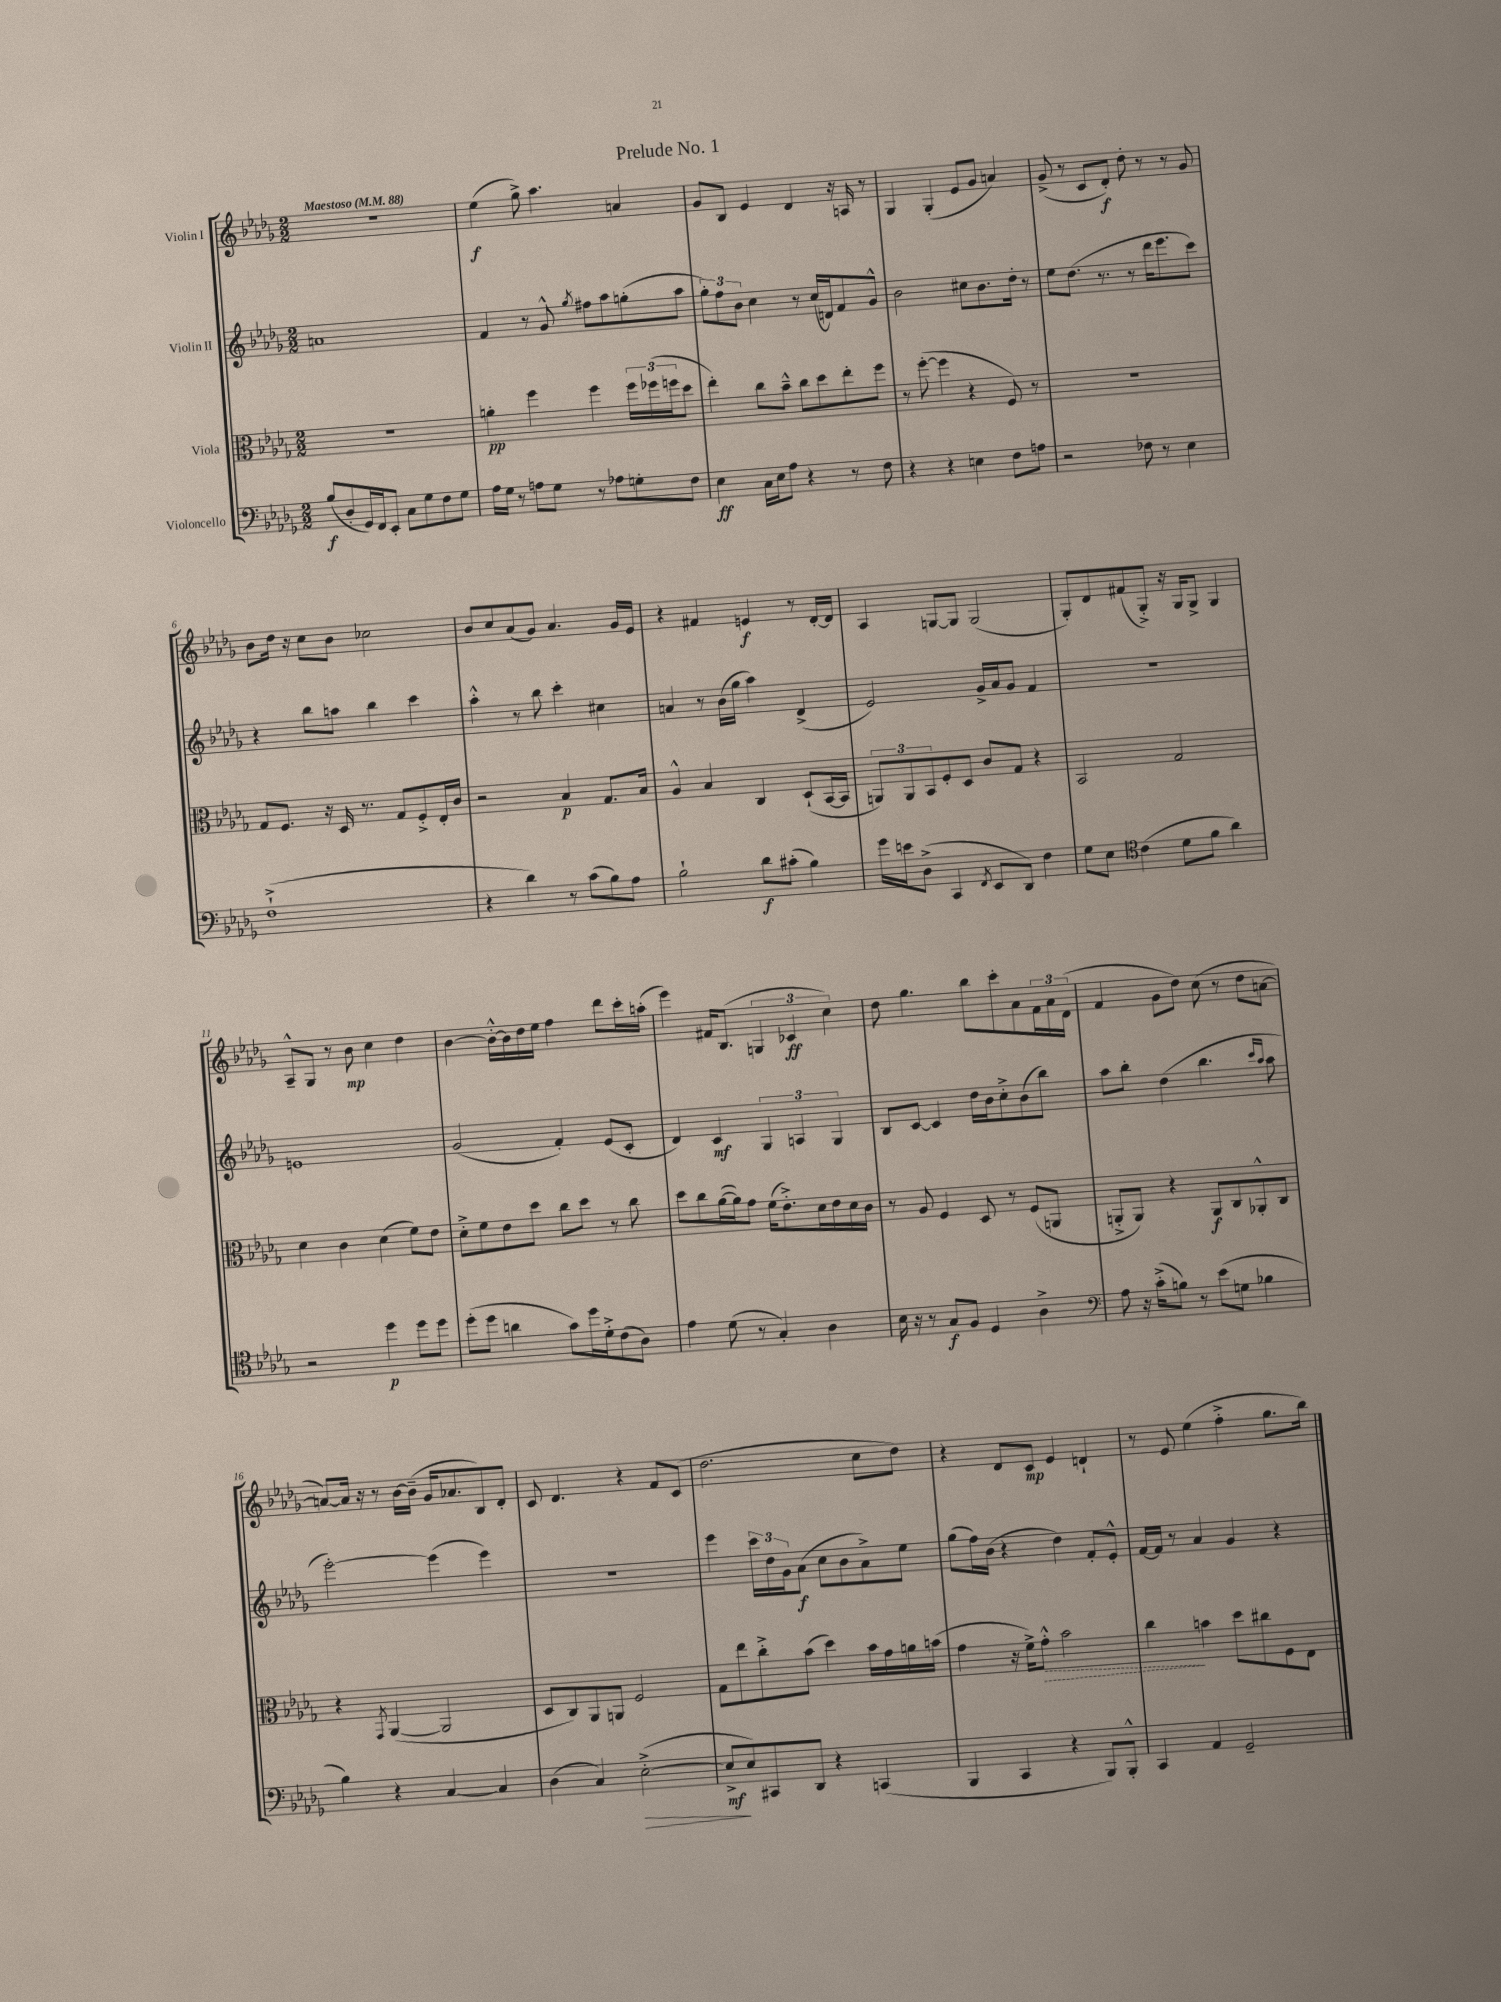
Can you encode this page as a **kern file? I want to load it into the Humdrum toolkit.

**kern	**kern	**kern	**kern
*staff4	*staff3	*staff2	*staff1
*clefF4	*clefC3	*clefG2	*clefG2
*k[b-e-a-d-g-]	*k[b-e-a-d-g-]	*k[b-e-a-d-g-]	*k[b-e-a-d-g-]
*M2/2	*M2/2	*M2/2	*M2/2
*MM88	*MM88	*MM88	*MM88
(8B-/L	1r	1a	1r
8D-'/	.	.	.
16GG-/L)	.	.	.
16FF/J	.	.	.
8EE-'/J	.	.	.
8C\L	.	.	.
8G-\	.	.	.
8F\	.	.	.
8G-\J	.	.	.
=	=	=	=
16A-\LL	4a'\	4f/	(4ee-\
16G-\JJ	.	.	.
8r	.	.	.
8A\L	4ff\	8r	8gg-^\)
8G-\J	.	8g-^^/	4.aa-\
.	.	8qgg-/	.
8r	4ff\	8ff#\L	.
8A-\L	.	8aa-\	.
8G'\	24ff\LL	(8gg'\	4a/
.	(24ff-\	.	.
.	24ff\J	.	.
8F\J	8dd-\J	8aa-\J	.
=	=	=	=
4E-\	4ee-'\)	12gg-'\L)	8g-/L
.	.	12ff\	.
.	.	.	8B-/J
.	.	12b-\J	.
16C\LL	8cc\L	4cc\	4e-/
16E-\J	.	.	.
8A-\J	8b-~^^\J	.	.
4r	8cc\L	8r	4d-/
.	8dd-\	(16cc/LL	.
.	.	16d/J)	.
8r	8ee-'\	8f/	16r
.	.	.	16A/
8F\	8ff\J	8g-^^/J	8r
=	=	=	=
4r	8r	2b-\	4G-/
.	([8ff'\	.	.
4r	4ff\]	.	(4G-'/
4E\	4r	8cc#\L	8e-/L
.	.	8.b-\	8g-/J
8F\L	8F/)	.	4a/)
.	.	16dd-'\Jk	.
8A\J	8r	8r	.
=	=	=	=
2r	1r	8ee-\L	(8g-^/
.	.	(8.dd-\J	8r
.	.	.	8c/L
.	.	8.r	.
.	.	.	8d-'/J)
8F-\	.	8r	8dd-'\
8r	.	16ddd-\LK	8r
.	.	8.eee-\	.
4E-\	.	.	8r
.	.	8ccc\J)	8g-/
=	=	=	=
(1F`^	8G-/L	4r	8b-\L
.	8.F/J	.	16dd-\Jk
.	.	.	16r
.	.	8bb-\L	8cc\L
.	16r	.	.
.	16D-/	8aa\J	8b-\J
.	8.r	.	.
.	.	4bb-\	2cc-\
.	8G-/L	.	.
.	8F'^/	4ccc\	.
.	16E-'/L	.	.
.	16c/JJ	.	.
=	=	=	=
4r	2r	4aa-'^^\	8b-/L
.	.	.	8cc/
4d-\)	.	8r	(8a-/
.	.	8bb-\	8g-/J)
8r	4B-/	4ccc'\	4.a-/
(8c\L	.	.	.
8B-\)	8.G-/L	4cc#\	.
8A-\J	.	.	16g-/LL
.	16B-/Jk	.	16e-/JJ
=	=	=	=
2B-`\	4A-^^/	4a/	4r
.	4B-/	8r	4f#/
.	.	(16b-\LL	.
.	.	16gg-\JJ	.
8d-\L	4C/	4aa-\)	4e/
(8c#'\J	.	.	.
4B-\)	(8D-`/L	(4d-^/	8r
.	[16BB-/L	.	[16d-'/LL
.	16BB-/]JJ	.	16d-/]JJ
=	=	=	=
16g-\LL	12AA/L)	2e-/)	4A-/
16e\J	.	.	.
.	12AA/	.	.
(8D-^\J	.	.	.
.	12BB-/	.	.
4CC/	8F'/	.	[8G/L
.	8D-/J	.	8G/]J
8qFF/	.	.	.
8EE-/L	8c/L	16g-^/LL	(2G/
.	.	16a-/J	.
8DD-/J)	8G-/J	8g-/J	.
4F\	4r	4f/	.
=	=	=	=
8G-\L	2BB-/	1r	8G-'/L)
8E-\J	.	.	8d-/
*clefC4	*	*	*
(4c\	.	.	(8f#/
.	.	.	8G-'^/J)
8d-\L	2G-/	.	16r
.	.	.	16G-/LK
8f\J	.	.	8G-^/J
4a-\)	.	.	4G-/
=	=	=	=
2r	4d-\	1e	8A-~^^/L
.	.	.	8G-/J
.	4c\	.	8r
.	.	.	8b-\
4dd-\	(4d-\	.	4cc\
8dd-\L	8f\L)	.	4dd-\
8dd-\J	8e-\J	.	.
=	=	=	=
(8dd-'\L	8d-'^\L	(2g-/	[4b-\
8dd-\J	8f\	.	.
4a\	8e-\	.	16b-'^^\_LL
.	.	.	16b-\]
.	8dd-\J	.	16dd-\
.	.	.	16ee-\JJ
8g-\L)	8cc\L	4f'/)	4ff\
16dd-\L	8dd-\J	.	.
16d-'^\J	.	.	.
(8c\	8r	(8e-/L	8ddd-\L
8A-\J)	8cc\	8c'/J	16ccc'\L
.	.	.	(16aa'\JJ
=	=	=	=
4e-\	8dd-\L	4d-/)	4eee-\)
.	8cc\	.	.
(8d-\	([16a-\L	4c/	16f#/LK
.	16a-\]J)	.	(8.B-/J
8r	8g-\J	.	.
4G-'/)	(16f\LK	6G-/	6G/
.	8.e-'^\)	.	.
.	.	6A/	6c-/
4A-\	16d-\L	.	.
.	16e-\	.	.
.	.	6G-/	6cc\)
.	16d-\	.	.
.	16c\JJ	.	.
=	=	=	=
16B-\	8r	8B-/L	8dd-\
16r	.	.	.
8r	8A-/	[8c/J	4.gg-\
8G-/L	4F/	4c/]	.
8F/J	.	.	.
4D-/	8D-/	16dd-\LL	8bb-\L
.	.	16b-\J	.
.	8r	8cc'^\	8ccc'\
4A-^\	(8F/L	(8b-\	8a-\
.	8AA/J	8bb-\J)	24f\L
.	.	.	24a-\
.	.	.	(24d-\JJ
=	=	=	=
*clefF4	*	*	*
8A-\	8AA'^/L	8aa-\L	4f/
16r	8AA/J)	8bb-'\J	.
(16c'^\LK	.	.	.
8B\J)	4r	(4dd-\	8g-\L
8r	.	.	8dd-\J)
(8e-\L	8AA/L	4.bb-\	(8cc\
8G\J	8C/	.	8r
4B-\	8AA-'^^/	.	8dd-\L
.	.	16qqccc/LL	.
.	.	16qqaa-/JJ	.
.	8C/J	8aa-\	[8a\J
=	=	=	=
4B-\)	4r	[2eee-'\)	8a/_L)
.	.	.	16a/]Jk
.	.	.	16r
.	8qGG-/	.	.
4r	([4AA-/	.	8r
.	.	.	[16b-\LL
.	.	.	(16b-~\]JJ
[4C/	2AA-/]	(4eee-\]	16g-/LK
.	.	.	8.a-/
4C/]	.	4eee-\)	8B-/)
.	.	.	8d-'/J
=	=	=	=
(4D-\	8D-/L	1r	8c/
.	8C/)	.	4.d-/
4C/)	8AA-/	.	.
.	8AA/J	.	.
([2E-'^\	2F/	.	4r
.	.	.	8f/L
.	.	.	(8c/J
=	=	=	=
8E-^/]L	8G-\L	4eee-\	2.dd-\
8E-/)	8ee-\	.	.
8CC#/	8cc'^\	24ccc\LL	.
.	.	24dd-\	.
.	.	24g-\J	.
8DD-/J	(8b-\J	(8a-\J	.
4r	4dd-\)	8cc\L	.
.	.	8b-\	.
(4CC/	16b-\LL	8a-^\)	8cc\L
.	16g-\	.	.
.	16a\	8ee-\J	8dd-\J)
.	(16b\JJ	.	.
=	=	=	=
4BBB-/	4g-\	(8gg-\L	4r
.	.	16ff\L)	.
.	.	(16b-\JJ	.
4CC/	16r	4r	8d-/L
.	16f^\LK)	.	.
.	8g-'^^\J	.	8c/J
4r	2b-\	4dd-\)	4e-/
8BBB-/L)	.	8f'/L	4d`/
8BBB-'^^/J	.	8e-'^^/J	.
=	=	=	=
4CC/	4cc\	[16f/LL	8r
.	.	16f/]JJ	.
.	.	8r	8e-/
4AA-/	4b\	4a-/	(4ee-\
2GG-~/	8dd-\L	4g-/	4ff'^\
.	8cc#\	.	.
.	8F\	4r	8.gg-\L
.	8E-\J	.	.
.	.	.	16bb-\Jk)
==	==	==	==
*-	*-	*-	*-
